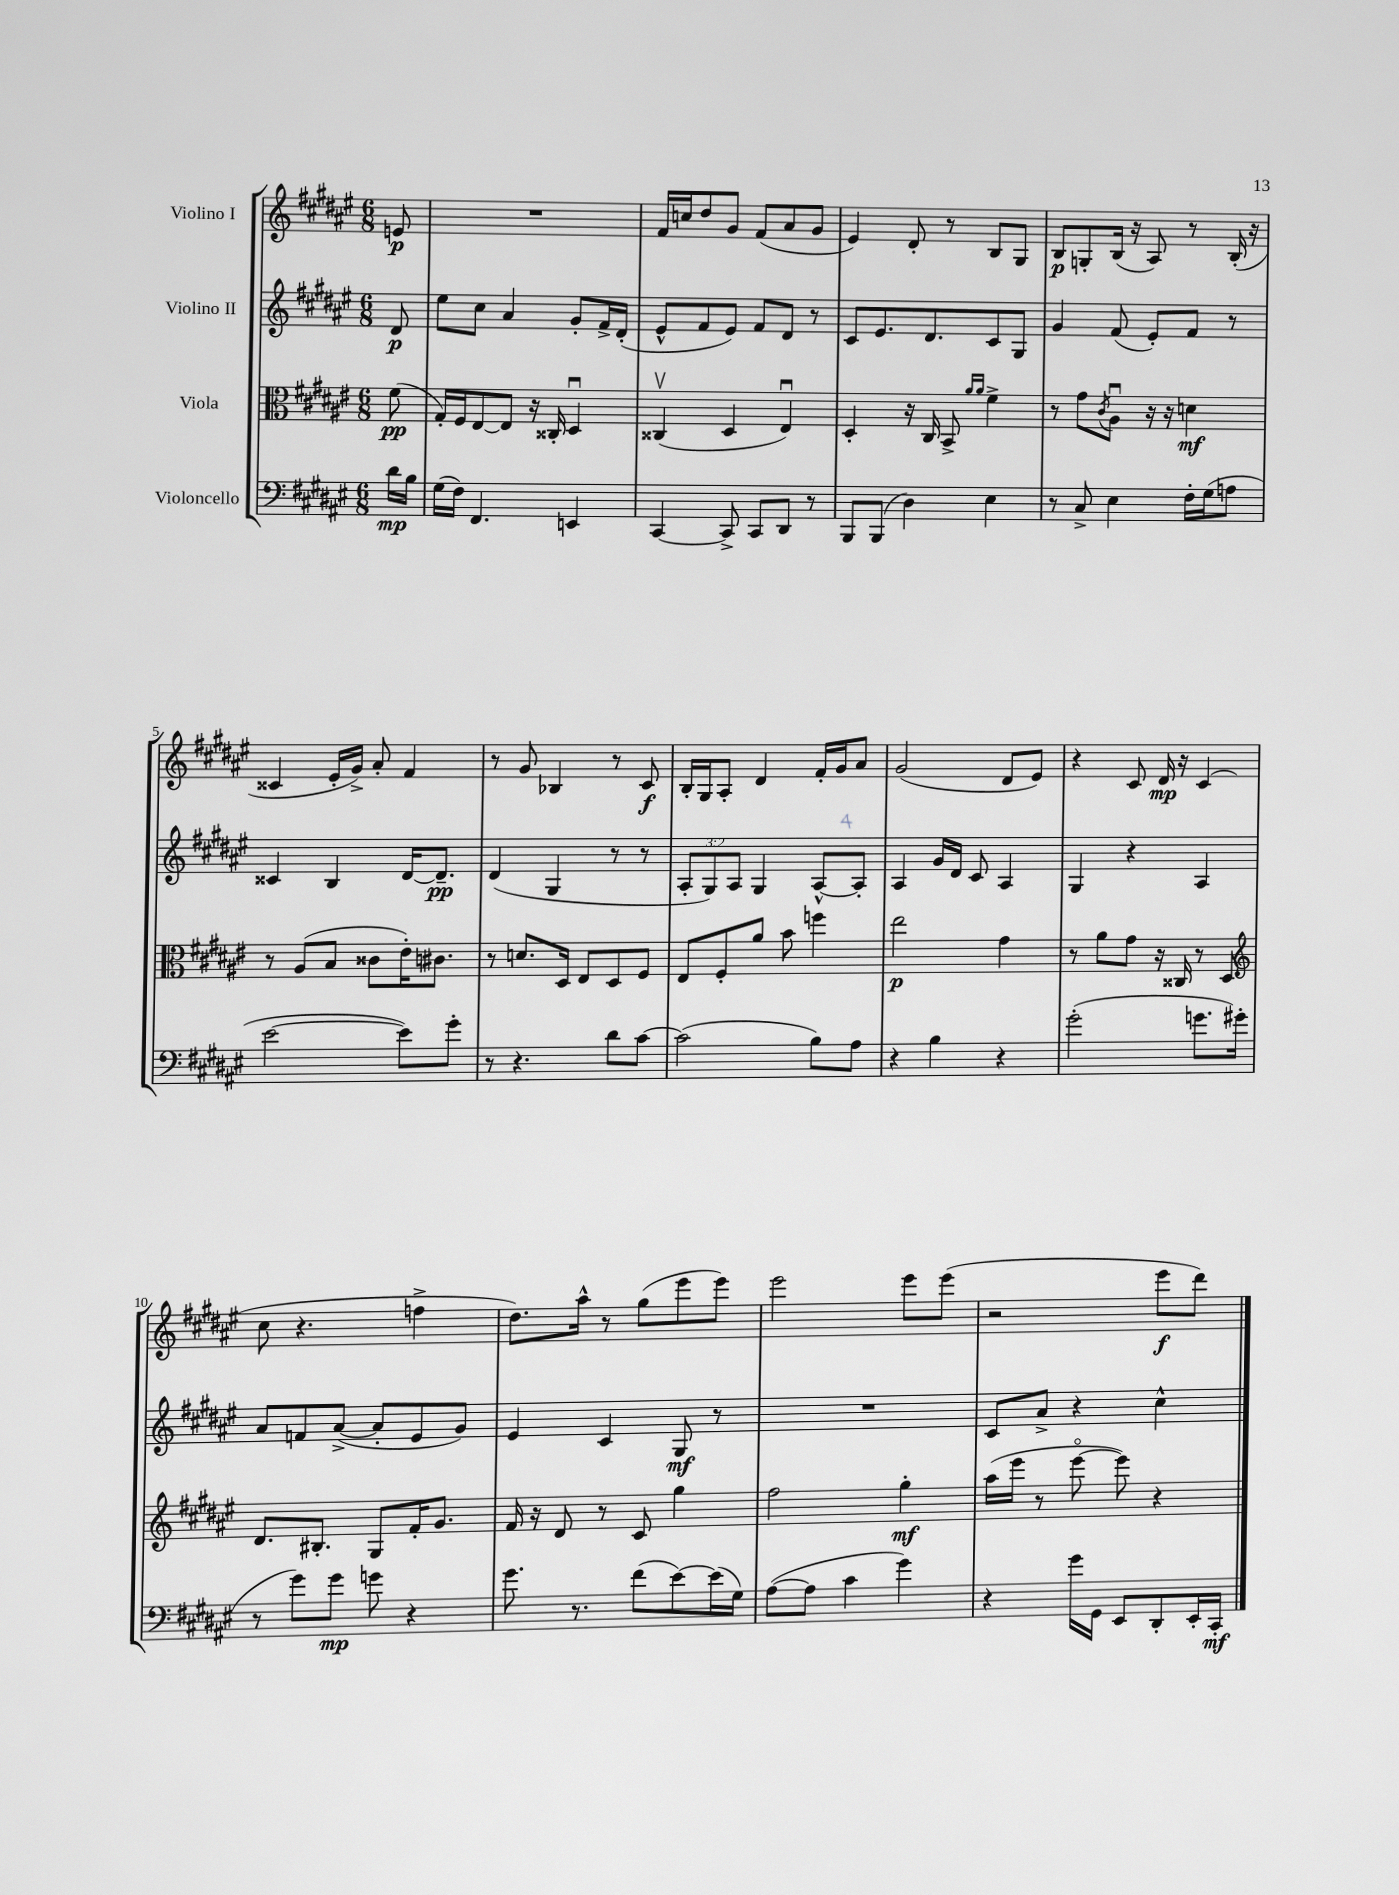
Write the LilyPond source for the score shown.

<<
\new StaffGroup <<
\new Staff = "s0" \with { instrumentName = "Violino I" } {
    \clef treble \key fis \major \numericTimeSignature \time 6/8 \partial 8
    e'8\p |
    R2. |
    fis'16 c''16 dis''8 gis'8 fis'8( ais'8 gis'8 |
    eis'4) dis'8-. r8 b8 gis8 |
    b8\p g8-. b16( r16 ais8) r8 b16-.( r16 |
    cisis'4 eis'16-. gis'16->) ais'8-. fis'4 |
    r8 gis'8 bes4 r8 cis'8\f |
    b16-. gis16 ais8-. dis'4 fis'16-. gis'16 ais'8 |
    gis'2( dis'8 eis'8) |
    r4 cis'8 dis'16\mp r16 cis'4( |
    cis''8 r4. f''4-> |
    dis''8.) ais''16-^ r8 gis''8( eis'''8 eis'''8) |
    eis'''2 eis'''8 eis'''8( |
    r2 eis'''8\f dis'''8) \bar "|." |
}
\new Staff = "s1" \with { instrumentName = "Violino II" } {
    \clef treble \key fis \major \numericTimeSignature \time 6/8 \override Staff.TupletNumber.text = #tuplet-number::calc-fraction-text \partial 8
    dis'8\p |
    eis''8 cis''8 ais'4 gis'8-. fis'16-> dis'16-.( |
    eis'8-^ fis'8 eis'8) fis'8 dis'8 r8 |
    cis'8 eis'8. dis'8. cis'8 gis8 |
    gis'4 fis'8( eis'8-.) fis'8 r8 |
    cisis'4 b4 dis'16~ dis'8.--\pp |
    dis'4( gis4 r8 r8 |
    \tuplet 3/2 { ais8-. gis8) ais8 } gis4 ais8~-^ ais8-. |
    ais4 gis'16 dis'16 cis'8 ais4 |
    gis4 r4 ais4 |
    ais'8 f'8 ais'8~->( ais'8-. eis'8 gis'8) |
    eis'4 cis'4 gis8\mf r8 |
    R2. |
    cis'8 ais'8-> r4 cis''4-^ \bar "|." |
}
\new Staff = "s2" \with { instrumentName = "Viola" } {
    \clef alto \key fis \major \numericTimeSignature \time 6/8 \partial 8
    fis'8\pp( |
    gis16-.) fis16 eis8~ eis8 r16 cisis16-. dis4\downbow |
    cisis4\upbow( dis4 eis4\downbow) |
    dis4-. r16 cis16 b,8-> \grace { ais'16 ais'16 } fis'4-> |
    r8 gis'8 \acciaccatura { cis'8 } ais8\downbow r16 r16 d'4\mf |
    r8 ais8( b8 cisis'8 eis'16-.) cis'8. |
    r8 d'8. dis16 eis8 dis8 fis8 |
    eis8 fis8-. ais'8 b'8 f''4 |
    eis''2\p gis'4 |
    r8 ais'8 gis'8 r16 cisis16 r8 dis8 |
    \clef treble dis'8. bis8.-. gis8 fis'16-. gis'8. |
    fis'16 r16 dis'8 r8 cis'8 gis''4 |
    fis''2 gis''4-.\mf |
    ais''16( eis'''16 r8 eis'''8~\flageolet eis'''8) r4 \bar "|." |
}
\new Staff = "s3" \with { instrumentName = "Violoncello" } {
    \clef bass \key fis \major \numericTimeSignature \time 6/8 \partial 8
    dis'16\mp b16 |
    gis16( fis16) fis,4. e,4 |
    cis,4~ cis,8-> cis,8 dis,8 r8 |
    b,,8 b,,8( dis4) eis4 |
    r8 cis8-> eis4 fis16-. gis16( a8 |
    eis'2~ eis'8) gis'8-. |
    r8 r4. dis'8 cis'8~ |
    cis'2( b8) ais8 |
    r4 b4 r4 |
    gis'2-.( g'8. gis'16-. |
    r8 gis'8) gis'8\mp g'8 r4 |
    gis'8. r8. fis'8( eis'8~) eis'16( gis16) |
    ais8~( ais8 cis'4 gis'4) |
    r4 gis'16 gis,16 eis,8 dis,8-. eis,16-. cis,16-.\mf \bar "|." |
}
>>
>>
